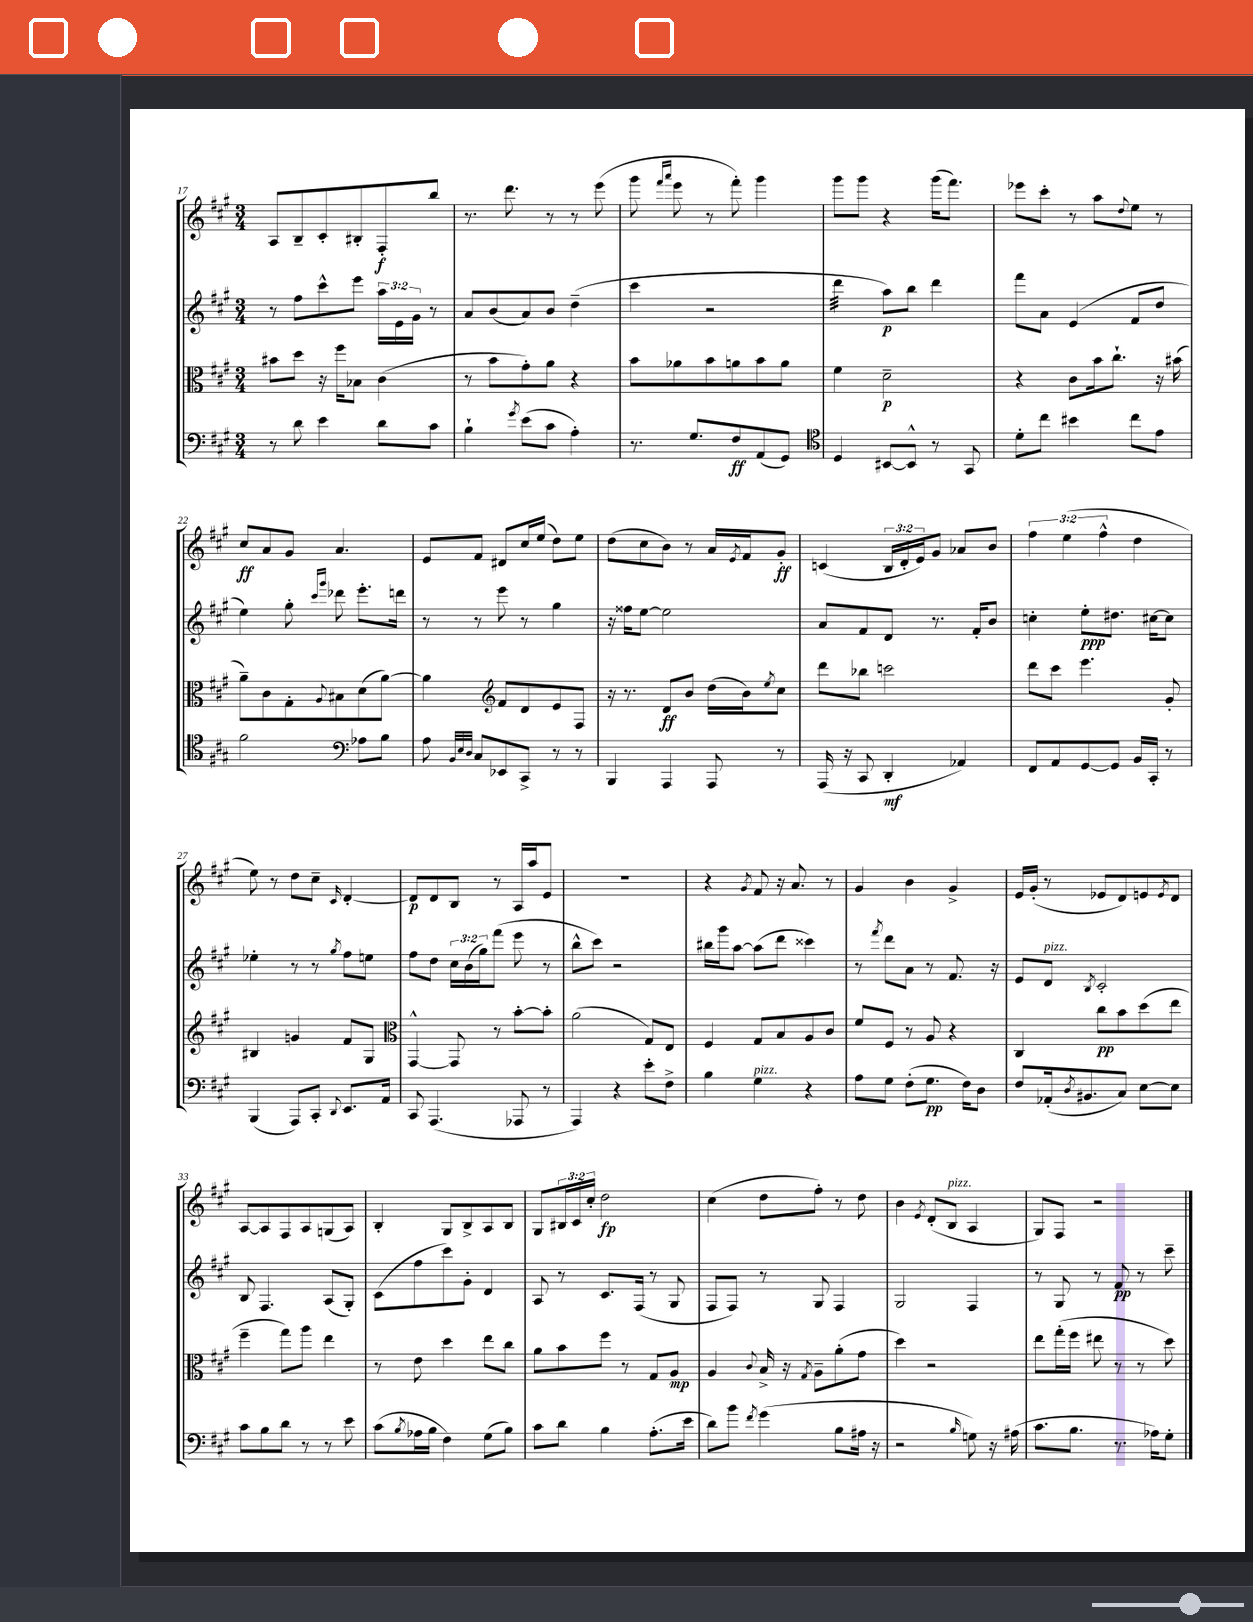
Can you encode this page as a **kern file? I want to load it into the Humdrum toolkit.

**kern	**kern	**kern	**kern
*staff4	*staff3	*staff2	*staff1
*clefF4	*clefC3	*clefG2	*clefG2
*k[f#c#g#]	*k[f#c#g#]	*k[f#c#g#]	*k[f#c#g#]
*M3/4	*M3/4	*M3/4	*M3/4
8r	8b#\L	8r	8A/L
8d\	8dd\J	8ff#\L	8B~/
4e\	16r	8ccc#^^\	8c#'/
.	16ff#\LK	.	.
.	8B-\J	8eee\J	8B#'/
8d\L	(4c#\	24aa\LL	8F#'/
.	.	24e\	.
.	.	24g#\JJ	.
8c#\J	.	8r	8bb/J
=	=	=	=
4B`\	8r	8a/L	8.r
.	8b\L	(8b/	.
.	.	.	8.ddd\
8qg#/	.	.	.
(8e\L	8g#'\)	8a/)	.
8c#\J	8a\J	8b/J	8r
4A'\)	4r	(4dd~\	8r
.	.	.	(8eee\
=	=	=	=
8.r	8b\L	4ccc#\	8ggg#\
.	.	.	16qqfff#/LL
.	.	.	16qqaaa/JJ
.	8a-\	.	8eee\
8.G#/L	.	.	.
.	8b\	2r	8r
8F#/	8a\	.	8fff#'\)
(8AA/	8b\	.	4ggg#\
8GG#/J)	8a\J	.	.
=	=	=	=
*clefC4	*	*	*
4D/	4f#\	4ddd\	8ggg#\L
.	.	.	8ggg#\J
[8BB#/L	2d~\	8aa\L)	4r
8BB#^^/]J	.	8bb\J	.
8r	.	4ddd\	(16ggg#\LK
.	.	.	8.fff#\J)
8GG#/	.	.	.
=	=	=	=
8d'\L	4r	8fff#\L	8eee-\L
8cc#\J	.	8a\J	8ccc#'\J
4b#\	8c#\L	(4e/	8r
.	16b\k	.	8aa\L
.	8.cc#`\J	.	.
.	.	.	8qqdd/
8cc#\L	.	8f#/L	8ee\J
8e\J	16r	8dd/J	8r
.	(16b#\	.	.
=	=	=	=
2f#\	8a~\L)	4ee\)	8cc#/L
.	8c#\	.	8a/
.	8G#'\	8gg#'\	8g#/J
.	.	16qqccc#/LL	.
.	8qqA/	16qqggg#/JJ	.
.	8B#\	8ddd-\	4.a/
*clefF4	*	*	*
8A-\L	(8d\	8.eee'\L	.
8B\J	[8a\J)	.	.
.	.	16ddd\Jk	.
=	=	=	=
8A\	4a\]	8r	8e/L
32qqBB/LLL	.	.	.
32qqE/	.	.	.
32qqD/JJJ	.	.	.
8C#/L	.	8r	8f#/J
*	*clefG2	*	*
8EE-/	8f#/L	8eee\	8d#/L
8CC#^/J	8d/	8r	16cc#/L
.	.	.	(16ee/JJ
8r	8e/	4gg#\	8dd\L)
8r	8F#/J	.	8ee\J
=	=	=	=
4BBB/	16r	16r	(8dd\L
.	8.r	16ff##\LK	.
.	.	[8ee\J	8cc#\
4AAA/	8d/L	2ee\]	8b\J)
.	8b/J	.	8r
8AAA/	(16dd\LL	.	16a/LL
.	.	.	8qe/
.	16b\J)	.	16f#/J
.	8qee/	.	.
8r	8cc#\J	.	8g#'/J
=	=	=	=
(16AAA/	8ddd\L	8a/L	(4c/
16r	.	.	.
8CC#/	8bb-\J	8f#/	.
4DD'/	2ccc\	8d/J	24B/LL
.	.	.	24d'/
.	.	.	24e/J)
.	.	8.r	8g#/J
4AA-/)	.	.	8a-/L
.	.	16f#'/LK	.
.	.	8b/J	8b/J
=	=	=	=
8FF#/L	8ddd\L	4cc'\	6ff#\
8AA/	8ccc#\J	.	.
.	.	.	(6ee\
[8GG#/	4.eee\	8ee'\L	.
.	.	.	6ff#^^\
8GG#/]J	.	8.dd#\J	.
16BB/LL	.	.	4dd\
16CC#'/JJ	.	[16cc#\LK	.
8r	8g#'/	8cc#\]J	.
=	=	=	=
(4BBB/	4B#/	4ee-'\	8ee\)
.	.	.	8r
8AAA/L)	4g/	8r	8dd\L
8CC#'/J	.	8r	8cc#~\J
8qqDD/	.	8qgg#/	16qqc#/
8.EE/L	8f#/L	8ff#\L	[4d'/
.	8G#/J	8ee\J	.
16AA/Jk	.	.	.
=	=	=	=
*	*clefC3	*	*
8CC#/	[4GG#^^/	8ff#\L	8d/]L
(4.AAA/	.	8dd\J	8d/
.	8GG#/]	24cc#\LL	8B/J
.	.	(24b\	.
.	.	24gg#\J)	.
.	8r	(8fff#\J	8r
8AAA-/	[8b'\L	8eee\	16A/LL
.	.	.	16aa/J
8r	8b'\]J	8r	8e/J
=	=	=	=
4AAA/)	(2a\	8bb^^\L	2.r
.	.	8ccc#\J)	.
4r	.	2r	.
8e'\L	8G#/L)	.	.
8F#^\J	8E/J	.	.
=	=	=	=
4B\	4F#/	16bb#\LL	4r
.	.	16ggg#\J	.
.	.	[8aa\J	.
.	.	.	8qg#/
4G#\	8G#/L	(8aa\]L	8f#/
.	8B/	8ddd\J	16r
.	.	.	8.a/
4r	8A/	4ccc##\)	.
.	8c#/J	.	8r
=	=	=	=
8A\L	8f#/L	8r	4g#/
.	.	8qfff#/	.
8G#\J	8F#/J	8ddd\L	.
(8F#'\L	8r	8a\J	4b\
8.G#\J	8A/	8r	.
.	4r	8.f#/	4g#^/
16F#\LK)	.	.	.
8D\J	.	.	.
.	.	16r	.
=	=	=	=
8F#/L	4C#/	8e/L	16e/LL
.	.	.	(16g#'/JJ
(16AA-'/k	.	8d/J	8r
8qD/	.	.	.
8.BB#/	.	.	.
.	.	8qB/	.
.	8cc#\L	2c#'/	8e-/L
8C#/J)	8b\	.	8d/)
[8E\L	(8dd\	.	8e/
.	.	.	8qe/
8E\]J	8ee\J	.	8d/J
=	=	=	=
8c#\L	4ff#~\	8B/	[8A/L
8B\	.	4.F#/	8A/]
8d\J	8gg#\L)	.	8F#/
8r	8aa\J	.	8A/
8r	4ee\	(8A/L	(8G/
8e\	.	8G#'/J)	8A/J)
=	=	=	=
(8c#\L	8r	(8c#\L	4B'/
8qB/	.	.	.
16A-\L	8e\	8ff#\	.
16B\JJ	.	.	.
4F#\)	4dd\	8ccc#\)	8G#/L
.	.	8g#'\J	8B^/
(8G#\L	8ee\L	4d/	8A/
8B\J)	8cc#\J	.	8B/J
=	=	=	=
8c#\L	8a\L	8A/	8G#/L
8d\J	8b\	8r	24B#/L
.	.	.	24c#/
.	.	.	24cc#'/JJ
4B\	8ff#\J	8.c#/L	2dd\
.	8r	.	.
.	.	(16F#/Jk	.
(8.A'\L	8G#/L	8r	.
.	8A/J	8G#/	.
16e\Jk	.	.	.
=	=	=	=
8d\L)	4A/	8F#/L	(4cc#\
8b\J	.	8F#/J)	.
8qf#/	8qqc#/	.	.
(4g#\	16B^/	8r	8dd\L
.	16r	.	.
.	8qG#/	.	.
.	8A~\L	8G#/	8ff#'\J)
8B\L	(8a'\	4F#/	8r
16A#\Jk	8g#\J	.	8dd\
16r	.	.	.
=	=	=	=
2r	4dd\)	2G#/	4b\
.	.	.	8qe/
.	2r	.	(8d'/L
.	.	.	8B/J
16qqB/	.	.	.
8G\)	.	4F#/	4A/
16r	.	.	.
(16A#\	.	.	.
=	=	=	=
8.c#\L	8ee\L	8r	8G#/L)
.	(16gg#'\L	8G#/	8F#/J
8.B\J	16ff#\JJ	.	.
.	8ee#\	8r	2r
8.r	8r	8f#/	.
.	8r	8r	.
16A-\LK)	.	.	.
8G#'\J	8dd\)	8ccc#~\	.
==	==	==	==
*-	*-	*-	*-
